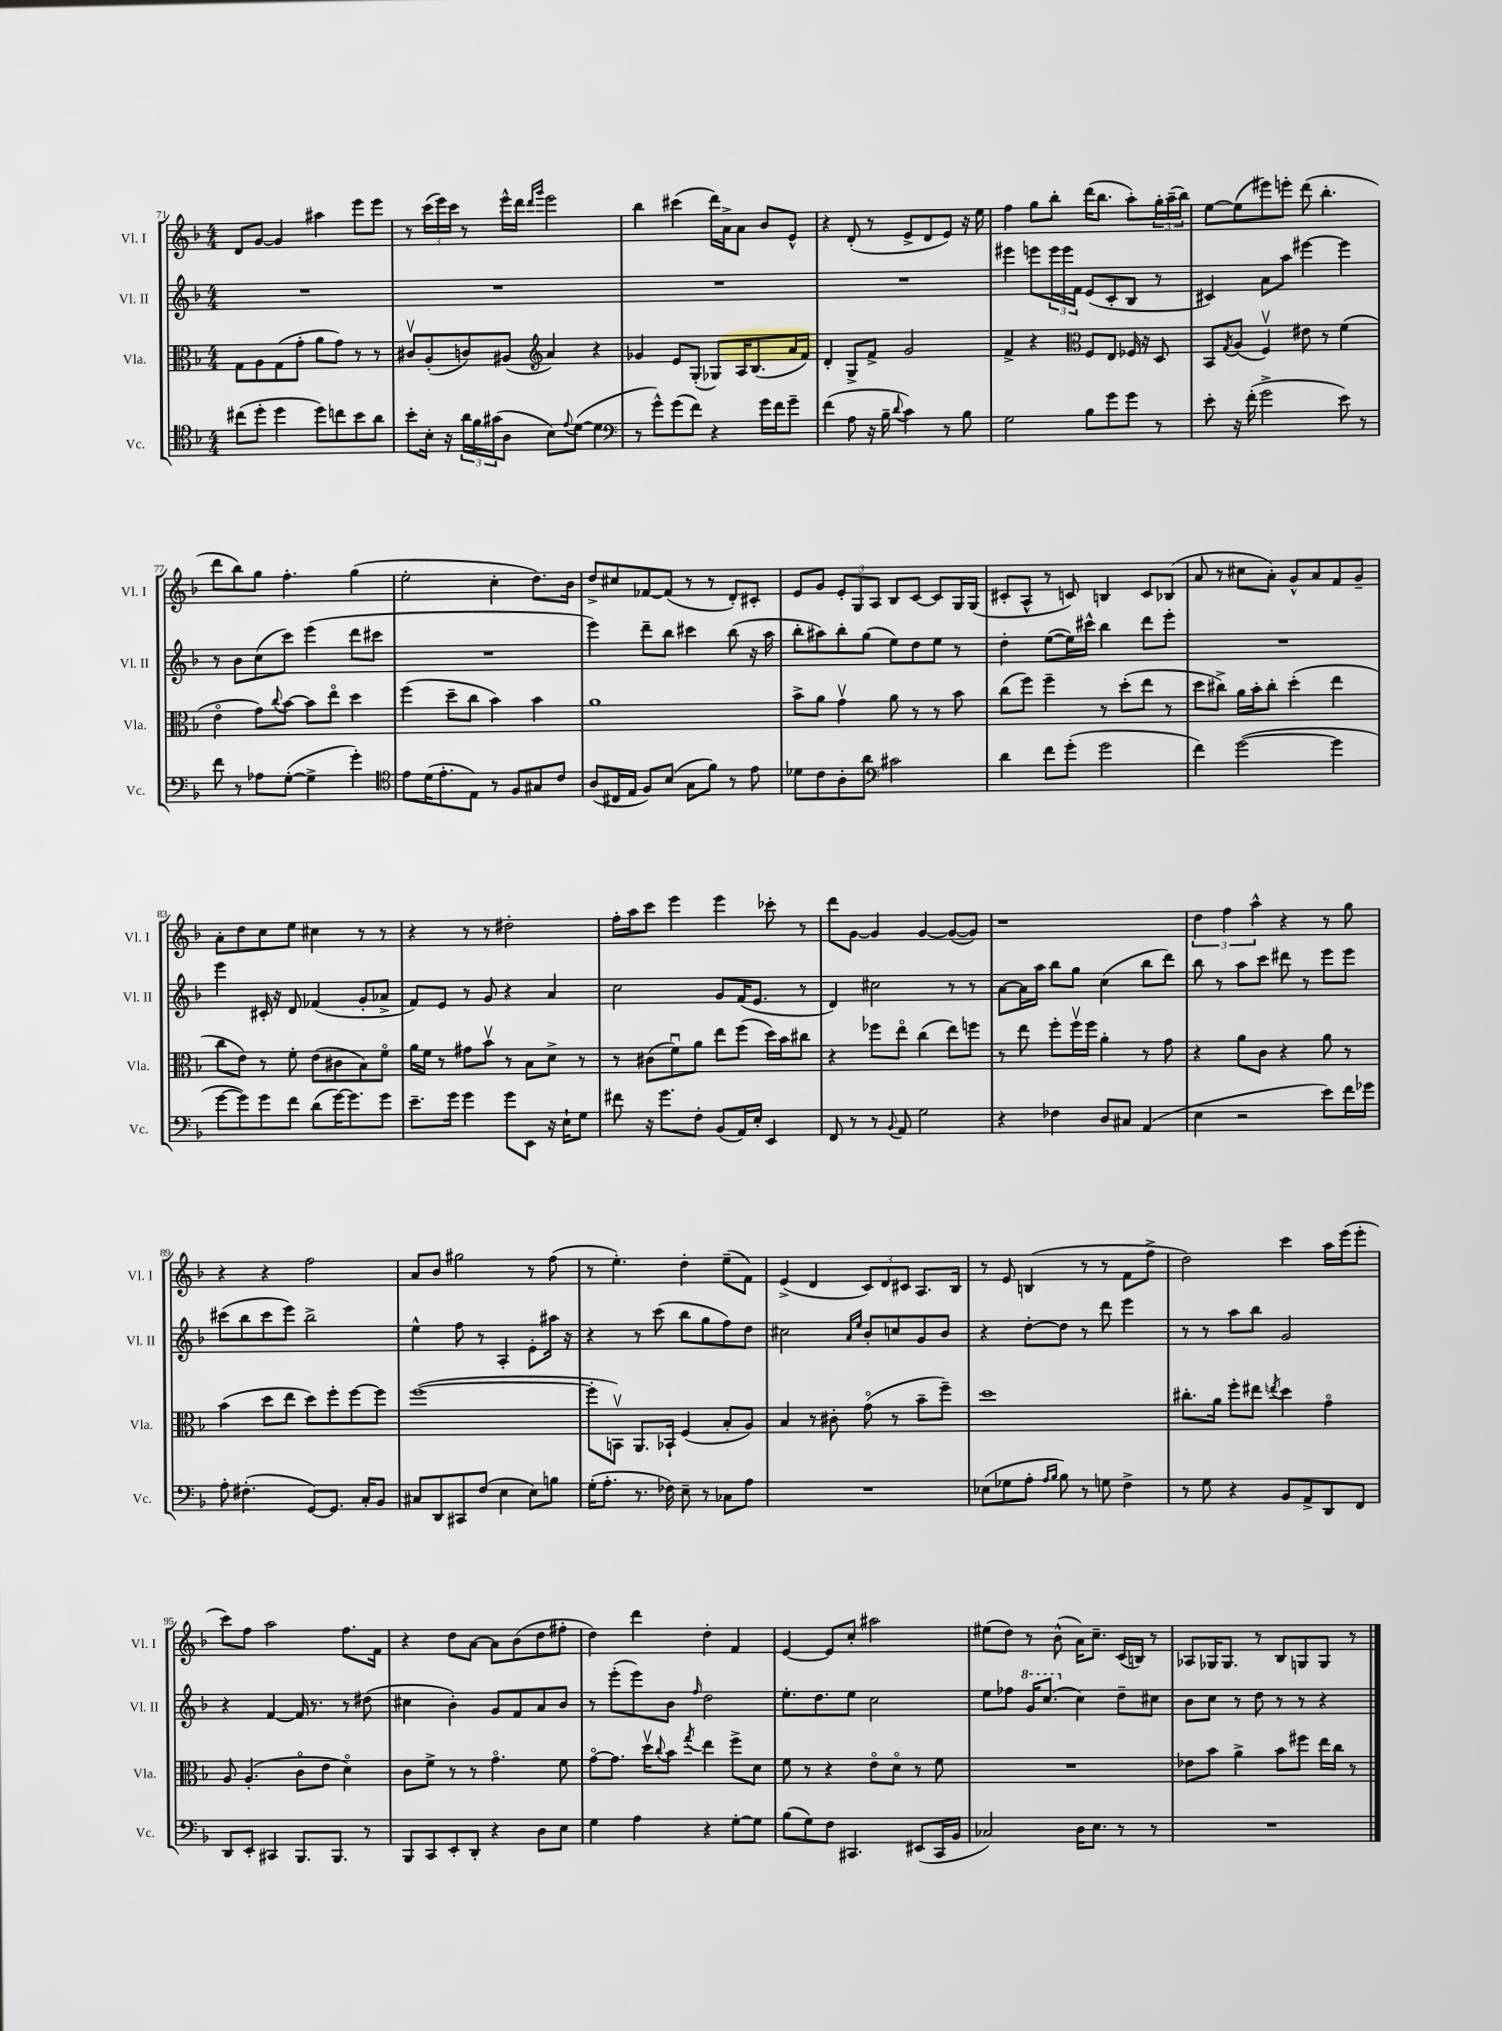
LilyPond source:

<<
\new StaffGroup <<
\new Staff = "s0" \with { instrumentName = "Vl. I" shortInstrumentName = "Vl. I" } {
    \clef treble \key f \major \numericTimeSignature \time 4/4
    d'8 g'8~ g'4 ais''4 e'''8 e'''8 |
    r8 \tuplet 3/2 { c'''16( e'''16) c'''16 } r8 e'''16-^ d'''16 \grace { d'''16 g'''16 } e'''2 |
    bes''4 cis'''4( d'''16) a'16-> a'8 bes'8 e'8-^ |
    r4 d'8-.( r8 e'8-> d'8 e'8) r16 e''16 |
    f''4 g''8 bes''8-. d'''16( bes''8. a''8-.) \tuplet 3/2 { g''16-. a''16--( bes''16) } |
    e''8~ e''8( eis'''8) e'''8-. d'''8( bes''4.-. |
    d'''8 bes''8) g''8 f''4.-. g''4( |
    e''2-. c''4-. d''8.) bes'16 |
    d''8-> cis''8 fes'8~ fes'8( r8 r8 d'8-.) cis'8-. |
    e'8 g'8 \tuplet 3/2 { e'8-. g8 a8 } bes8 c'8~ c'8 g16 g16( |
    cis'8-. a8-^ r8 c'8) b4 c'8 bes8( |
    a'8 r8 cis''8 a'8-.) g'8-^ a'8 f'8 g'8-- |
    a'8-. d''8 c''8 e''8 cis''4 r8 r8 |
    r4 r8 r8 dis''2-. |
    f''16-. a''16 c'''8 e'''4 e'''4 ces'''8-. r8 |
    d'''8 g'8~ g'4 g'4~ g'8~( g'8) |
    r1 |
    \tuplet 3/2 { d''4 f''4 a''4-^ } r4 r8 g''8 |
    r4 r4 f''2 |
    a'8 bes'8 gis''2 r8 f''8( |
    r8 e''4.-.) d''4-. e''8--( f'8) |
    e'4->( d'4 \tuplet 3/2 { c'8) d'8 cis'8 } a8. bes16 |
    r8 e'8 b4( r8 r8 f'8 f''8-> |
    d''2) c'''4 a''16 e'''16( e'''8-. |
    c'''8) f''8 a''2 f''8. f'16 |
    r4 d''8 a'8~ a'8 bes'8( d''8 fis''8-. |
    d''4) d'''4 d''4-. f'4 |
    e'4~ e'8 c''8-. ais''2 |
    eis''8( d''8) r8 bes'8-^( a'16) c''8.-- c'16( b16) r8 |
    aes8 ges16 ges8. r8 bes8 g8 g8 r8 \bar "|." |
}
\new Staff = "s1" \with { instrumentName = "Vl. II" shortInstrumentName = "Vl. II" } {
    \clef treble \key f \major \numericTimeSignature \time 4/4
    R1 |
    R1 |
    R1 |
    R1 |
    eis'''4 e'''8 \tuplet 3/2 { e'''16 e'''16 f'16 } e'8( c'8-. bes8 r8 |
    cis'4) a'8 a''8 eis'''4~ eis'''4 |
    r8 bes'8 c''8( c'''8) e'''4( d'''8 cis'''8 |
    R1 |
    e'''4) d'''8-- bes''8 cis'''4 bes''8( r16 a''16 |
    bes''8-. ais''8) bes''8-. g''8( e''8) d''8 e''8 r8 |
    d''4-. e''8~( e''16) cis'''16-^ bes''4 d'''8 e'''8-. |
    R1 |
    e'''4 cis'16-. r16 d'8 fes'4( g'8-. aes'8-> |
    f'8) e'8 r8 g'8 r4 a'4 |
    c''2 g'8 f'16( e'8. r8 |
    d'4) cis''2 r8 r8 |
    a'8~ a'16 a''16 bes''8 g''8 c''4( bes''8 d'''8) |
    bes''8 r8 a''8 c'''8 dis'''8 r8 e'''8 e'''8 |
    cis'''8( bes''8 cis'''8 e'''8) bes''2-> |
    e''4-^ f''8 r8 a4-. e'8-. ais''16 r16 |
    r4 r8 c'''8( bes''8 g''8 f''8) d''8 |
    cis''2 \grace { a'16 e''16 } bes'8-. c''8 g'8 bes'8 |
    r4 d''8~-. d''8 r8 d'''8 e'''4 |
    r8 r8 a''8 bes''8 g'2 |
    r4 f'4~ f'16 r8. r8 dis''8( |
    cis''4 bes'4-.) g'8 f'8 a'8 bes'8 |
    r8 e'''8-.( e'''8) bes'8 \grace { f''16 } d''2 |
    e''8.-. d''8. e''8 c''2 |
    e''8 fes''8 \ottava #1 g''16 c'''8.( \ottava #0 c''4) d''8-- cis''8 |
    bes'8 c''8 r8 d''8 r8 r8 r4 \bar "|." |
}
\new Staff = "s2" \with { instrumentName = "Vla." shortInstrumentName = "Vla." } {
    \clef alto \key f \major \numericTimeSignature \time 4/4
    g8 a8 g8( g'8-. a'8 g'8) r8 r8 |
    cis'8\upbow a8-.( c'8) ais8( \clef treble a'4) r4 |
    ges'4 e'8 g8-.( ges8) a16 bes8.( a'16 f'16) |
    d'4-. g8-> f'8-> g'2 |
    f'4-> r4 \clef alto f8 e8 fes16 r16 d8 |
    bes,8 \acciaccatura { g8 } a8( f4\upbow) eis'8 r8 f'4( |
    e'4\flageolet g'8) \appoggiatura { c''8 } bes'8~ bes'8 e''8\flageolet d''4 |
    f''4( d''8-- c''8 bes'4) bes'4 |
    a'1 |
    bes'8-> a'8 g'4\upbow a'8 r8 r8 bes'8 |
    c''8( f''8) f''4-- r8 d''8-.( e''8 r8 |
    d''8 cis''8->) a'16 bes'16-. cis''8-. d''4-.( e''4 |
    c''8 e'8) r8 f'8-. e'8( cis'8 bes8) f'8\flageolet |
    a'16 f'16 r8 gis'8 bes'8\upbow r8 bes8 d'8-> r8 |
    r8 cis'8( f'8\downbow) a'8 e''8 f''8( d''16) bes'16 cis''8 |
    r4 fes''8 e''8\flageolet c''4( e''8) f''8 |
    r8 e''8 f''8-. f''16\upbow f''16 a'4-. r8 g'8 |
    r4 a'8 c'8 r4 a'8 r8 |
    bes'4( d''8 e''8 d''8) f''8-. f''8~ f''8 |
    f''1~( |
    f''8-. b,8\upbow) a,8. bes,16-! f4( bes8-. a8) |
    bes4 r8 cis'8-. g'8\flageolet( r8 bes'8-- f''8--) |
    d''1 |
    cis''8.-. a'16 f''8-. eis''8 \acciaccatura { e''8 } d''4 g'4\flageolet |
    a8 a4.-.( c'8\flageolet e'8 d'4\flageolet) |
    c'8 f'8-> r8 r8 g'4.\flageolet f'8 |
    g'8~\flageolet g'8. d''16\upbow \appoggiatura { c''8 } bes'8 \acciaccatura { g''8 } e''4 f''8-> d'8 |
    f'8 r8 r4 e'8\flageolet d'8\flageolet r8 f'8 |
    R1 |
    ees'8 bes'8 a'4-> bes'8 fis''8 e''16 c''16 r8 \bar "|." |
}
\new Staff = "s3" \with { instrumentName = "Vc." shortInstrumentName = "Vc." } {
    \clef tenor \key f \major \numericTimeSignature \time 4/4
    cis''8( d''8-. d''4 d''8) c''8 bes'8 a'8 |
    bes'8-. bes16-. r16 \tuplet 3/2 { a'16 f'16 gis'16( } a8 bes8) \appoggiatura { e'8 } d'8~( d'4 |
    \clef bass r8 g'8-^) g'8( f'8) r4 g'16 f'16 g'8-- |
    f'4( a8 r16 bes16-- \appoggiatura { d'8 } c'4) r8 bes8 |
    g2 bes8 g'8 g'8 r8 |
    e'8-. r16 f'16-.( g'2-> e'8) r8 |
    f'8 r8 aes8 g8~-.( g4-> g'4-.) |
    \clef tenor e'8 d'16( e'8.-. e8) r8 f8 gis8 c'8 |
    a8( cis16 e16 f8) bes8( g8 f'8) r8 e'8 |
    des'8 c'8 a8-. a'8 \clef bass cis'2 |
    d'4 f'8 g'8-.( g'2 |
    f'4) g'2~( g'4 |
    g'8~ g'8) g'8 f'8 d'8( g'16~) g'8. g'8 |
    e'8.-- g'16 g'4 g'8 e,8 r16 e16-! g8 |
    fis'8 r16 g'8. f8-. bes,8( a,16) e16-. e,4 |
    f,8 r8 r8 \appoggiatura { bes,8 } a,8 g2 |
    r4 fes4 d8 cis8 a,4( |
    e4 r2 e'8) f'16 ges'16 |
    a8-. fis4.-.( g,8~) g,8. c16-. bes,8 |
    cis8 d,8 cis,8 f8( e4 e8) b8 |
    g16-.( a8.-. r8. fes16) e8-- r8 ces8 a8 |
    R1 |
    ees8( ges8 a8-. \grace { a16 bes16 } bes8) r8 g8 f4-> |
    r8 g8 r4 bes,8 a,8-> d,8 f,8 |
    d,8 e,8-. cis,4 bes,,8. bes,,8. r8 |
    bes,,8 c,8 e,8-. d,8-. r4 d8 e8 |
    g4 a4 r4 g8~-. g8 |
    bes8( g8) f8 cis,4. eis,8( cis,16 bes,16 |
    ces2) d16 e8. r8 r8 |
    R1 \bar "|." |
}
>>
>>
\layout { \context { \Score currentBarNumber = #71 } }
